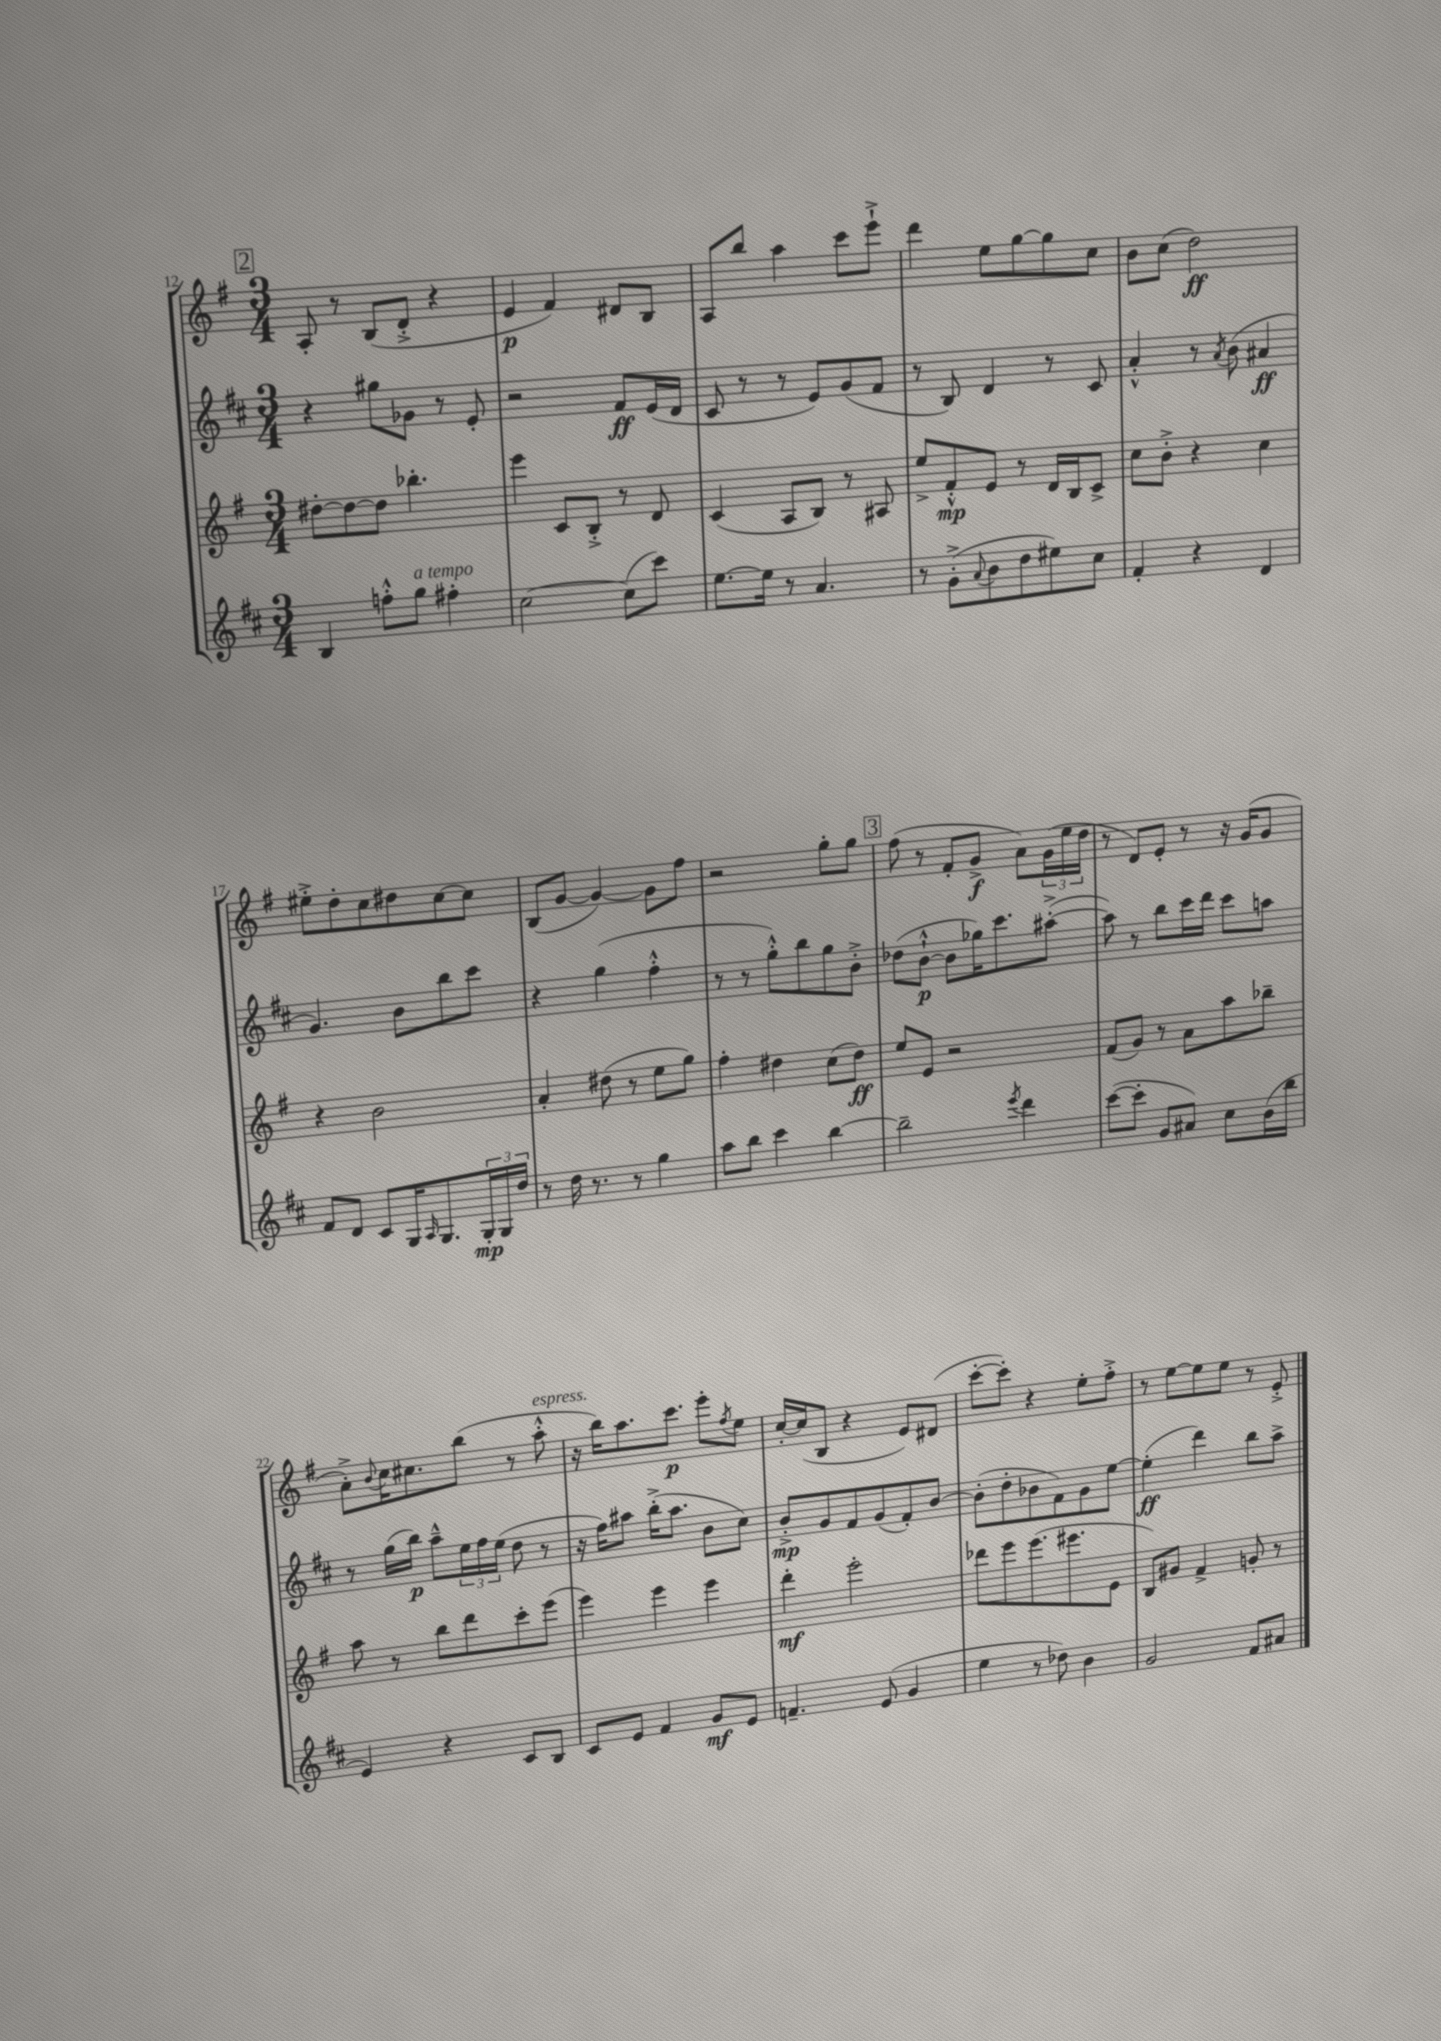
<<
\new StaffGroup <<
\new Staff = "s0" {
    \clef treble \key g \major \numericTimeSignature \time 3/4
    \mark \markup { \box "2" } a8-. r8 b8( d'8-.-> r4 |
    e'4\p fis'4) dis'8 b8 |
    a8 b''8 a''4 c'''8 e'''8-!-> |
    d'''4 e''8 g''8~ g''8 c''8 |
    b'8 c''8( d''2\ff) |
    eis''8-.-> d''8-. c''8 dis''8 c''8~ c''8 |
    b8( g'8~ g'4~) g'8 fis''8 |
    r2 g''8-. g''8 |
    \mark \markup { \box "3" } fis''8( r8 fis'8-. g'8->\f a'8) \tuplet 3/2 { g'16( e''16 d''16 } |
    r8 d'8) e'8-. r8 r16 g'16( g'8 |
    a'8-.->) \appoggiatura { b'8 } c''16 cis''8. b''8( r8 a''8-.-^^\markup { \italic "espress." } |
    r16 b''16) a''8. c'''8.\p e'''8-. \acciaccatura { fis''8 } e''8 |
    c''16~-. c''16( b8 r4 e'8) dis'8( |
    c'''8~-. c'''8-.) r4 e''8-. fis''8-.-> |
    r8 e''8~ e''8 e''8 r8 e'8-.-> \bar "|." |
}
\new Staff = "s1" {
    \clef treble \key d \major \numericTimeSignature \time 3/4
    \mark \markup { \box "2" } r4 gis''8 ges'8 r8 e'8-. |
    r2 fis'8\ff e'16( d'16 |
    cis'8 r8 r8 e'8) g'8( fis'8 |
    r8 b8) d'4 r8 cis'8 |
    a'4-.-^ r8 \acciaccatura { a'8 } b'8( ais'4\ff |
    g'4.) b'8 b''8 cis'''8 |
    r4 g''4( fis''4-.-^ |
    r8 r8 g''8-.-^) b''8 g''8 b'8-.-> |
    \mark \markup { \box "3" } des''8( b'8~-!-^\p b'8 ges''16) cis'''8. ais''8~-.->( |
    ais''8) r8 b''8 cis'''16 d'''16 cis'''8 a''8 |
    r8 g''16( b''16\p) a''8---^ \tuplet 3/2 { e''16 fis''16 e''16( } d''8 r8 |
    r16 fis''16) ais''8 b''16-.->( ais''8. b'8 cis''8) |
    b'8-.->\mp g'8 fis'8 g'8( fis'8-.) b'8~ |
    b'8-.( d''8-. bes'8 fis'8) g'8 e''8~ |
    e''4-.\ff( d'''4) b''8 a''8-> \bar "|." |
}
\new Staff = "s2" {
    \clef treble \key g \major \numericTimeSignature \time 3/4
    \mark \markup { \box "2" } dis''8~-. dis''8~ dis''8 bes''4.-. |
    e'''4 c'8 b8-.-> r8 d'8 |
    c'4( a8 b8) r8 ais8 |
    e''8-> fis'8-.-^\mp e'8 r8 d'16 b16 c'8-> |
    c''8 b'8-.-> r4 c''4 |
    r4 b'2 |
    a'4-. dis''8( r8 e''8 g''8) |
    fis''4-. dis''4 c''8( dis''8\ff) |
    \mark \markup { \box "3" } e''8 e'8 r2 |
    fis'8( g'8) r8 a'8 a''8 bes''8-- |
    a''8 r8 b''8 d'''8 c'''8-. e'''8( |
    e'''4) e'''4 e'''4 |
    d'''4-.\mf e'''2-. |
    des'''8 e'''8 e'''8.( eis'''8. e'8 |
    b8) gis'8 fis'4-> g'8-. r8 \bar "|." |
}
\new Staff = "s3" {
    \clef treble \key d \major \numericTimeSignature \time 3/4
    \mark \markup { \box "2" } b4 f''8-.-^ g''8^\markup { \italic "a tempo" } fis''4-. |
    cis''2~ cis''8( cis'''8) |
    e''8.~ e''16 r8 a'4. |
    r8 g'8-.->( \appoggiatura { a'8 } b'8 d''8 eis''8) cis''8 |
    fis'4-. r4 d'4 |
    fis'8 d'8 cis'8 g16 \grace { a16 } g8. \tuplet 3/2 { g16-.\mp g16 d''16 } |
    r8 d''16 r8. r8 g''4 |
    a''8 b''8 cis'''4 b''4~ |
    \mark \markup { \box "3" } b''2-- \acciaccatura { e'''8 } d'''4 |
    cis'''8~( cis'''8-. g'8 ais'8) cis''8 b'16( b''16 |
    e'4) r4 cis'8 b8 |
    cis'8 e'8 fis'4 g'8\mf e'8 |
    f'4.-- e'8( g'4 |
    e''4 r8 des''8) b'4 |
    g'2 fis'8 ais'8 \bar "|." |
}
>>
>>
\layout { \context { \Score currentBarNumber = #12 } }
